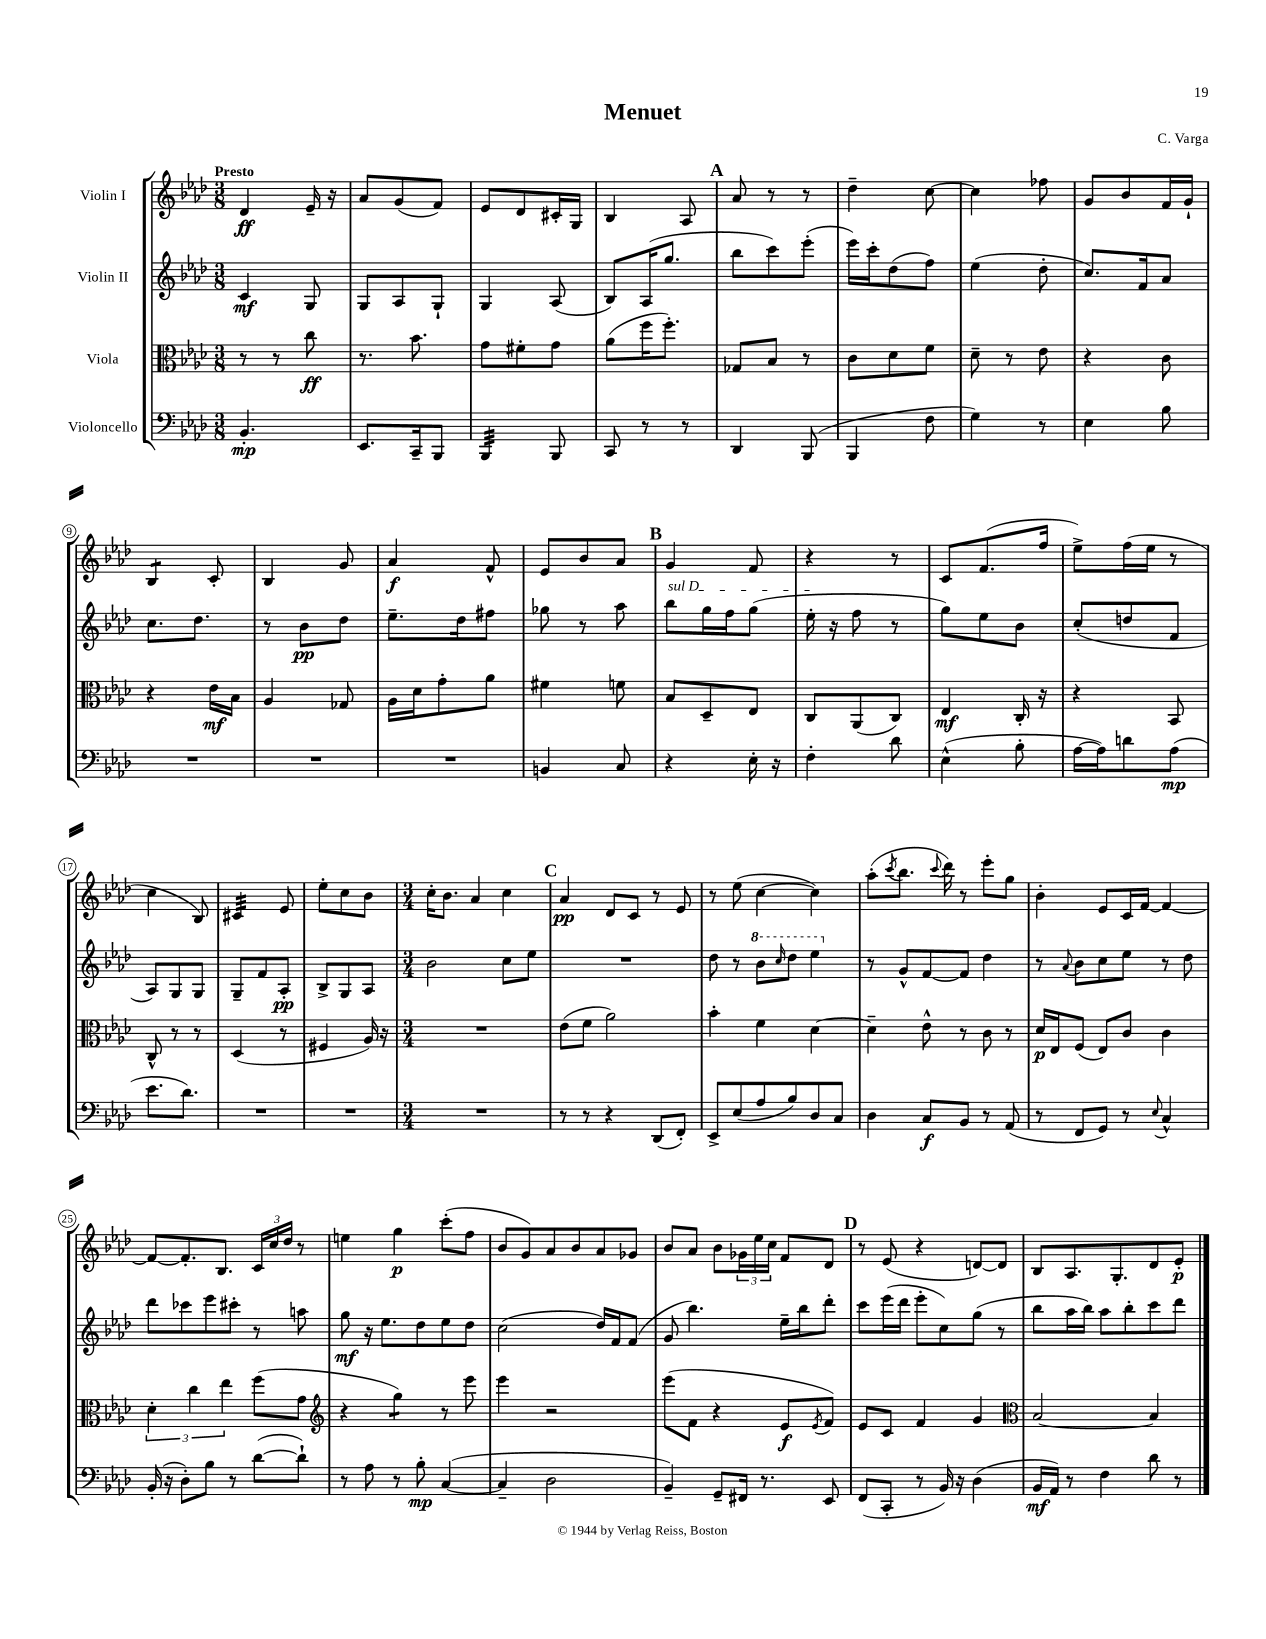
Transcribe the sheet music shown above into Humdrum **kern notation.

**kern	**kern	**kern	**kern
*staff4	*staff3	*staff2	*staff1
*clefF4	*clefC3	*clefG2	*clefG2
*k[b-e-a-d-]	*k[b-e-a-d-]	*k[b-e-a-d-]	*k[b-e-a-d-]
*M3/8	*M3/8	*M3/8	*M3/8
4.BB-'/	8r	4c/	4d-/
.	8r	.	.
.	8cc\	8G/	16e-~/
.	.	.	16r
=	=	=	=
8.EE-/L	8.r	8G/L	8a-/L
.	.	8A-/	(8g/
16CC~/k	8.b-\	.	.
8BBB-/J	.	8G`/J	8f/J)
=	=	=	=
4BBB-/	8g\L	4G/	8e-/L
.	8f#'\	.	8d-/
8BBB-/	8g\J	(8A-/	16c#'/L
.	.	.	16G/JJ
=	=	=	=
8CC/	(8a-\L	8B-/L)	4B-/
8r	16ff\K	(16A-/K	.
.	8.ff'\J)	8.gg/J	.
8r	.	.	8A-/
=	=	=	=
4DD-/	8G-/L	8bb-\L	8a-/
.	8B-/J	8ccc\)	8r
(8BBB-/	8r	(8eee-'\J	8r
=	=	=	=
4BBB-/	8c\L	16eee-\LL)	4dd-~\
.	.	16ccc'\J	.
.	8d-\	(8dd-\	.
8F\	8f\J	8ff\J)	[8cc\
=	=	=	=
4G\)	8d-~\	(4ee-\	4cc\]
.	8r	.	.
8r	8e-\	8dd-'\	8ff-\
=	=	=	=
4E-\	4r	8.cc/L)	8g/L
.	.	.	8b-/
.	.	16f/k	.
8B-\	8c\	8a-/J	16f/L
.	.	.	16g`/JJ
=	=	=	=
4.r	4r	8.cc\L	4B-/
.	.	8.dd-\J	.
.	16e-\LL	.	8c'/
.	16B-\JJ	.	.
=	=	=	=
4.r	4A-/	8r	4B-/
.	.	8b-\L	.
.	8G-/	8dd-\J	8g/
=	=	=	=
4.r	16A-\LL	8.ee-~\L	4a-/
.	16d-\J	.	.
.	8g'\	.	.
.	.	16dd-\k	.
.	8a-\J	8ff#\J	8f^^/
=	=	=	=
4BB/	4f#\	8gg-\	8e-/L
.	.	8r	8b-/
8C/	8f\	8aa-\	8a-/J
=	=	=	=
4r	8B-/L	8bb-\L	4g/
.	8D-~/	16gg\L	.
.	.	16ff\J	.
16E-'\	8E-/J	(8gg\J	8f/
16r	.	.	.
=	=	=	=
4F'\	8C/L	16ee-'\	4r
.	.	16r	.
.	(8AA-/	8ff\	.
8d-\	8C/J)	8r	8r
=	=	=	=
(4E-^^\	4E-/	8gg\L)	8c/L
.	.	8ee-\	(8.f/
8B-'\	16C'/	8b-\J	.
.	16r	.	16ff/Jk
=	=	=	=
[16A-\LL	4r	(8cc'/L	8ee-^\L)
16A-\]J)	.	.	.
8d\	.	8dd/	(16ff\L
.	.	.	16ee-\JJ
(8A-\J	8BB-/	8f/J	8r
=	=	=	=
8.e-\L	8C^^/	8A-/L)	4cc\
.	8r	8G/	.
8.d-\J)	.	.	.
.	8r	8G/J	8B-/)
=	=	=	=
4.r	(4D-/	8G~/L	4c#/
.	.	8f/	.
.	8r	8A-'/J	8e-/
=	=	=	=
4.r	4F#/	8B-^/L	8ee-'\L
.	.	8G/	8cc\
.	16A-/)	8A-/J	8b-\J
.	16r	.	.
=	=	=	=
*M3/4	*M3/4	*M3/4	*M3/4
2.r	2.r	2b-\	16cc'\LK
.	.	.	8.b-\J
.	.	.	4a-/
.	.	8cc\L	4cc\
.	.	8ee-\J	.
=	=	=	=
8r	(8e-\L	2.r	4a-/
8r	8f\J	.	.
4r	2a-\)	.	8d-/L
.	.	.	8c/J
(8DD-/L	.	.	8r
8FF'/J)	.	.	8e-/
=	=	=	=
8EE-^/L	4b-'\	8dd-\	8r
(8E-/	.	8r	(8ee-\
8A-/	4f\	8bb-\L	[4cc\
.	.	16qqccc/	.
8B-/)	.	8ddd-\J	.
8D-/	[4d-\	4eee-\	4cc\])
8C/J	.	.	.
=	=	=	=
4D-\	4d-~\]	8r	(8aa-'\L
.	.	.	8qccc/
.	.	8g^^/L	8.bb-\J
8C/L	8e-^^\	[8f/	.
.	.	.	8qqccc/
.	.	.	16ddd-\)
8BB-/J	8r	8f/]J	8r
8r	8c\	4dd-\	8eee-'\L
(8AA-/	8r	.	8gg\J
=	=	=	=
8r	16d-/LL	8r	4b-'\
.	16E-/J	.	.
.	.	8qqa-/	.
8FF/L	(8F/J	8b-\L	.
8GG/J)	8E-/L)	8cc\	8e-/L
8r	8c/J	8ee-\J	16c/L
.	.	.	[16f/JJ
8qqE-/	.	.	.
4C^^/	4c\	8r	4f/_
.	.	8dd-\	.
=	=	=	=
(16BB-'/	6d-'\	8ddd-\L	8f/_L
16r	.	.	.
8D-'\L)	.	8ccc-\	8.f'/]
.	6cc\	.	.
8B-\J	.	8eee-\	.
.	.	.	8.B-/J
.	6ee-\	.	.
8r	.	8ccc#'\J	.
([8d-\L	(8ff\L	8r	24c/LL
.	.	.	24cc/
.	.	.	24dd-/JJ
8d-`\]J)	8g\J	8aa\	8r
=	=	=	=
*	*clefG2	*	*
8r	4r	8gg\	4ee\
8A-\	.	16r	.
.	.	8.ee-\L	.
8r	4gg\)	.	4gg\
8B-'\	.	8dd-\	.
([4C/	8r	8ee-\	(8ccc'\L
.	8eee-\	8dd-\J	8ff\J
=	=	=	=
4C~/]	4eee-\	(2cc\	8b-/L
.	.	.	8g/)
2D-\	2r	.	8a-/
.	.	.	8b-/
.	.	16dd-/LL)	8a-/
.	.	16f/J	.
.	.	(8f/J	8g-/J
=	=	=	=
4BB-~/)	(8eee-\L	8g/	8b-/L
.	8f\J	4.bb-\)	8a-/J
8GG~/L	4r	.	8b-\L
16FF#/Jk	.	.	24g-\L
.	.	.	24ee-\
8.r	.	.	.
.	.	.	24cc\JJ
.	8e-/L	16ee-~\LL	8f/L
.	.	16bb-\J	.
.	8qe-/	.	.
8EE-/	8f/J)	8ddd-'\J	8d-/J
=	=	=	=
(8FF/L	8e-/L	8ccc\L	8r
8CC'/J	8c/J	(16eee-\L	(8e-/
.	.	16ddd-\JJ	.
8r	4f/	8eee-'\L	4r
16BB-/)	.	8cc\)	.
16r	.	.	.
(4D-\	4g/	(8gg\J	[8d/L)
.	.	8r	8d/]J
=	=	=	=
*	*clefC3	*	*
16BB-/LL	[2B-/	8bb-\L	8B-/L
16AA-/JJ)	.	.	.
8r	.	16aa-\L	8.A-/
.	.	16bb-\JJ)	.
4F\	.	8aa-\L	.
.	.	.	8.G'/
.	.	8bb-'\	.
8d-\	4B-/]	8ccc\	8d-/
8r	.	8ddd-\J	8e-'/J
==	==	==	==
*-	*-	*-	*-
